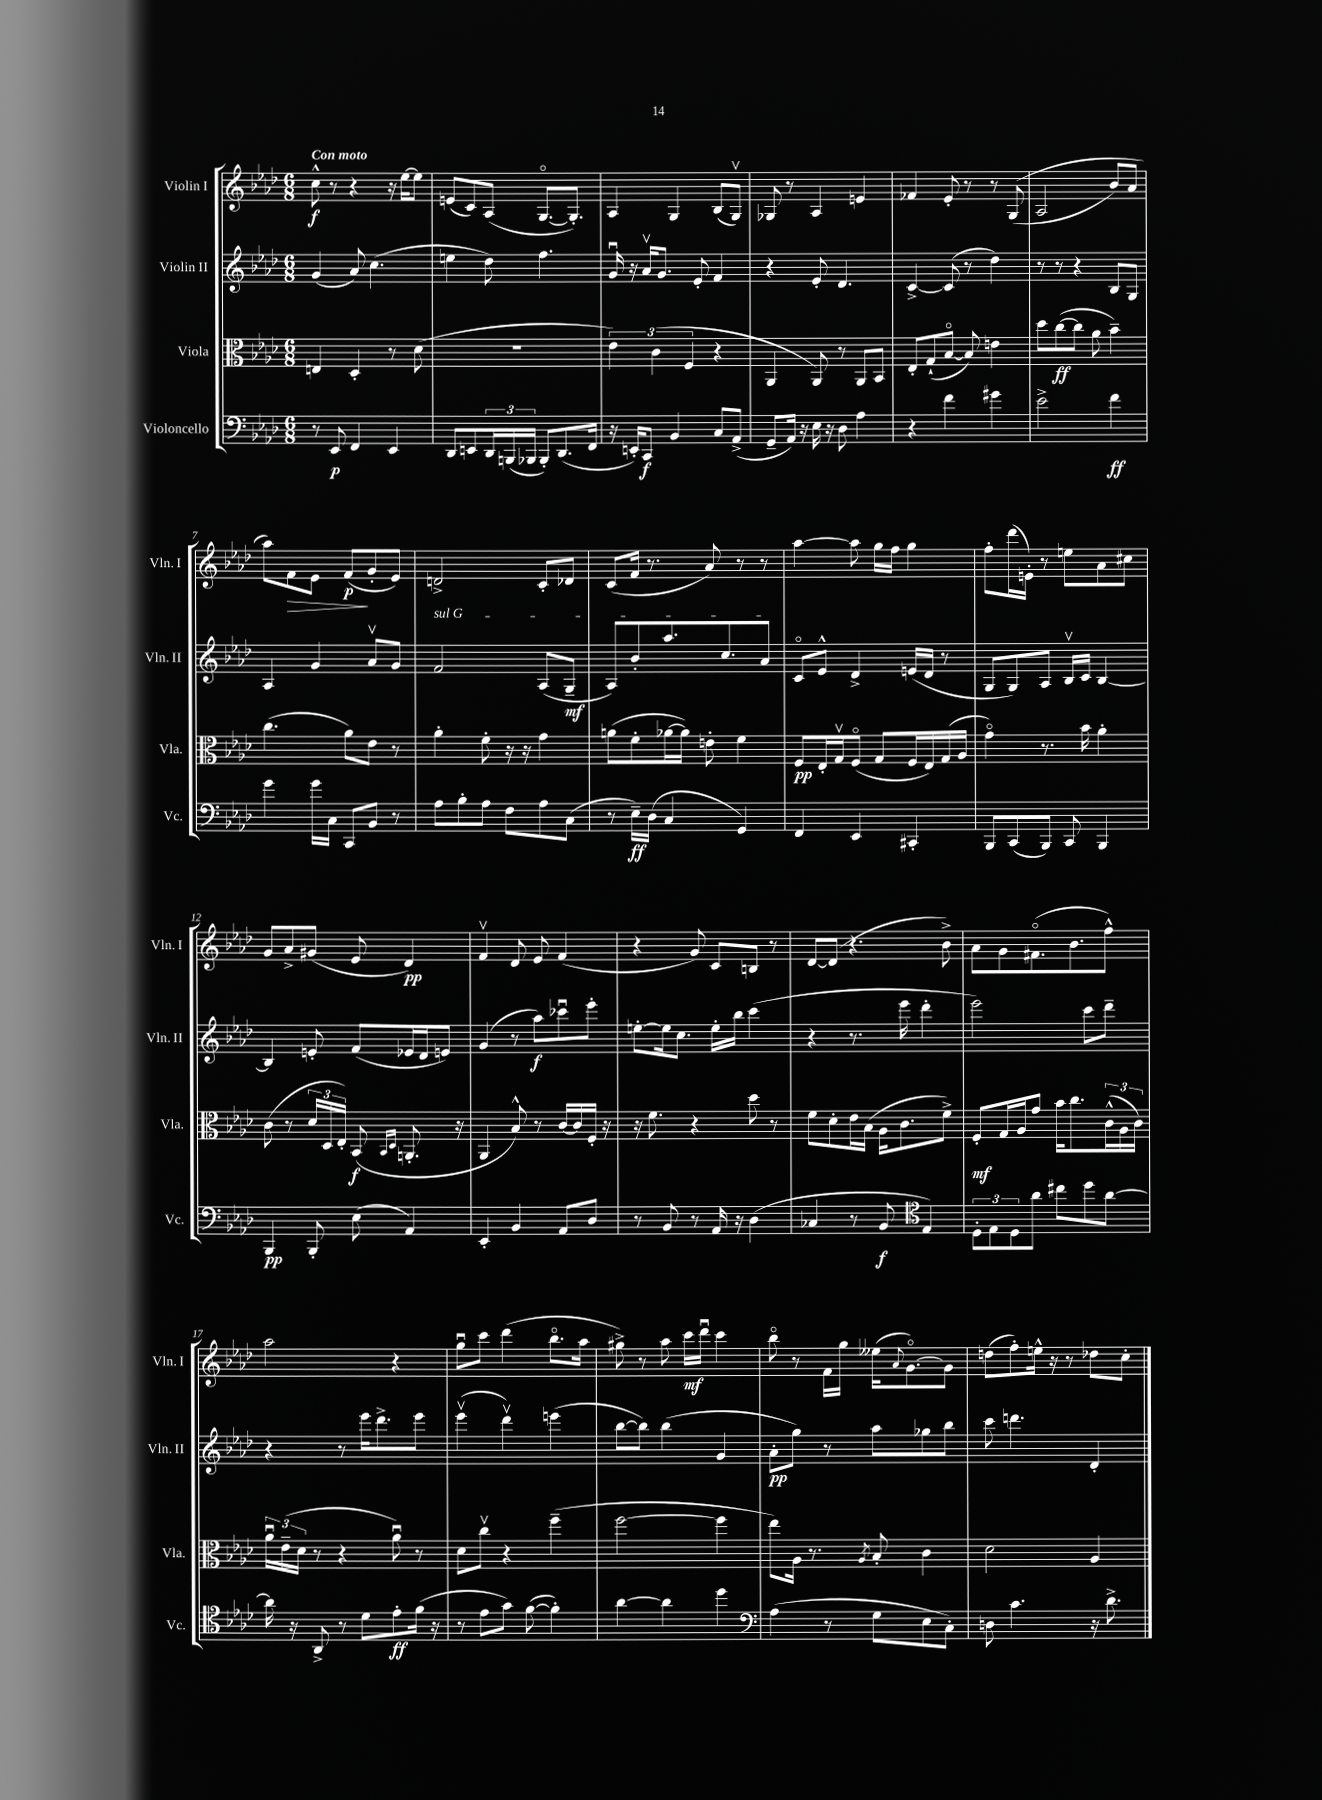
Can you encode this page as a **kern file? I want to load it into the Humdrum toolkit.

**kern	**kern	**kern	**kern
*staff4	*staff3	*staff2	*staff1
*clefF4	*clefC3	*clefG2	*clefG2
*k[b-e-a-d-]	*k[b-e-a-d-]	*k[b-e-a-d-]	*k[b-e-a-d-]
*M6/8	*M6/8	*M6/8	*M6/8
8r	4E	(4g	8cc^^
8EE-	.	.	8r
4FF	4D-'	8a-)	4r
.	.	(4.cc	.
4EE-	8r	.	16r
.	.	.	[16ee-
.	(8d-	.	8ee-]
=	=	=	=
8DD-	2.r	4ee	(8e
8EE	.	.	8c)
24DD-	.	8dd-)	(8A-
(24BBB	.	.	.
24BBB-	.	.	.
8BBB-')	.	4.ff	[8.Go
(8.DD-	.	.	.
.	.	.	8.G'])
16FF	.	.	.
=	=	=	=
16r	6e-)	16gu	4A-
16EE')	.	16r	.
8CC	.	16a-v	.
.	(6c	.	.
.	.	8.g	.
4BB-	.	.	4G
.	6F	.	.
.	.	8e-'	.
8C	4r	4f	(8B-
(8AA-^	.	.	8Gv)
=	=	=	=
8GG~	4AA-	4r	8G-
16AA-)	.	.	8r
16r	.	.	.
16E-	8AA-)	8e-'	4A-
16r	.	.	.
8D-	8r	4.d-	.
4A-	8AA-	.	4e
.	8BB-	.	.
=	=	=	=
4r	8E-'	[4c^	4f-
.	(8G`	.	.
4f	[8B-o	(8c]	8e-'
.	8B-])	8r	8r
4g#	4e	4dd-)	8r
.	.	.	&((8G
=	=	=	=
2e-^	8dd-	8r	2A-
.	([8cc	8r	.
.	8cc]	4r	.
.	8a-	.	.
4f	4b-~)	8B-	8b-)
.	.	8G	8a-
=	=	=	=
4g	(4.cc	4A-	8aa-&)
.	.	.	8f
16g	.	4g	8e-
16C	.	.	.
8CC	8a-)	.	(8f
8BB-	8e-	8a-v	8g'
8r	8r	8g	8e-)
=	=	=	=
8A-	4a-'	2f	2d^
8B-'	.	.	.
8A-	8f'	.	.
8F	16r	.	.
.	16r	.	.
8A-	4g	(8A-	8c'
(8C	.	8G~	8d-
=	=	=	=
8r	(8a	8A-)	(8c
16E-~)	8f'	8b-'	16f
(16D-	.	.	8.r
4C	[16a-	8.aa-	.
.	16a-])	.	.
.	8e'	.	8a-)
.	.	8.cc	.
4GG)	4f	.	8r
.	.	8a-	8r
=	=	=	=
4FF	8F	8co	[4aa-
.	16E-'	8e-^^	.
.	16Gv	.	.
4EE-	(8Fo	4d-^	8aa-]
.	8G	.	16gg
.	.	.	16ff
4CC#'	16F	(16e	4gg
.	16E-)	16d-	.
.	(16G	8r	.
.	16A-	.	.
=	=	=	=
8BBB-	4go)	8G	8ff'
(8CC	.	8G)	(16ddd-
.	.	.	16e')
8BBB-)	8.r	8A-	8r
8CC	.	16B-v	8ee
.	16b-	16c	.
4BBB-	4a-'	[4B-	8a-
.	.	.	8cc#
=	=	=	=
4BBB-	(8c	4B-]	8g
.	8r	.	8a-^
8BBB-'	24d-	8e'	(8g#
.	24D-	.	.
.	24E-')	.	.
(8E-	(8BB-	(8f	8e-
.	16qqBB-	.	.
.	16qqD-	.	.
4AA-)	8.AA'	16e-	4d-)
.	.	16d-	.
.	.	8e)	.
.	16r	.	.
=	=	=	=
4EE-'	4AA-	(4g	4fv
4BB-	8B-^^)	8r	8d-
.	8r	8aa-)	8e-
8AA-	[16c	8ccc-u	(4f
.	16c]	.	.
8D-	16F'	8eee-'	.
.	16r	.	.
=	=	=	=
8r	16r	[8ee'	4r
.	8.f	.	.
8BB-	.	16ee]	.
.	.	8.cc	.
8r	4r	.	8g)
16AA-	.	16ee'	8c
16r	.	16bb-	.
(4D-	8dd-	(4ccc	8B
.	8r	.	8r
=	=	=	=
4C-	8f	4r	[8d-
.	8d-'	.	(8d-]
8r	16e-	8.r	4.r
.	(16B-	.	.
8BB-	16A-	.	.
.	8.c	16eee-	.
*clefC4	*	*	*
4E-)	.	4ddd-'	.
.	8f^)	.	8b-^)
=	=	=	=
12D-'	8F'	2eee-)	8a-
12E-	.	.	.
.	16G	.	8g
12D-	.	.	.
.	16A-	.	.
8a-	8g	.	(8.f#o
8cc#	16b-	.	.
.	8.cc	.	8.b-
8dd-	.	8ccc	.
[8a-	(24c^^	8ddd-~	8ff^^)
.	24A-	.	.
.	24c)	.	.
=	=	=	=
16a-]	24a-u	4r	2aa-
.	(24e-~	.	.
16r	.	.	.
.	24d-	.	.
8AA-^	8r	.	.
8r	4r	8r	.
8d-	.	16eee-	.
.	.	8.ddd-^	.
8e-'	8a-u)	.	4r
(16f	8r	8eee-	.
16r	.	.	.
=	=	=	=
8r	8d-	(4eee-v	8ggu
8e-	8ccv	.	8ccc
8g)	4r	4ddd-v)	(4ddd-
([8f	.	.	.
4f'])	(4ff~	(4eee	8.bb-o
.	.	.	16aa-
=	=	=	=
[4a-	[2ff	[8bb-	8gg#^)
.	.	8bb-])	8r
4a-]	.	(4bb-	8aa-
.	.	.	16ccc
.	.	.	16ddd-u
4dd-	4ff]	4g	4ccc
=	=	=	=
*clefF4	*	*	*
(4A-	8ee-)	8a-'	8bb-o
.	16A-	8gg)	8r
.	8.r	.	.
8r	.	8r	16f
.	.	.	16gg
.	8qA-	.	.
8G	8B-'	8aa-	(16ee--
.	.	.	8qqa-
.	.	.	[8.go)
8E-	4c	8gg-	.
8C')	.	8bb-	8g]
=	=	=	=
8D	2d-	8ccc	(8dd
4.c	.	4.ddd	8ff')
.	.	.	16ee^^
.	.	.	16r
.	.	.	8r
16r	4A-	4d-'	8dd-
8.d-^	.	.	.
.	.	.	8cc'
==	==	==	==
*-	*-	*-	*-
